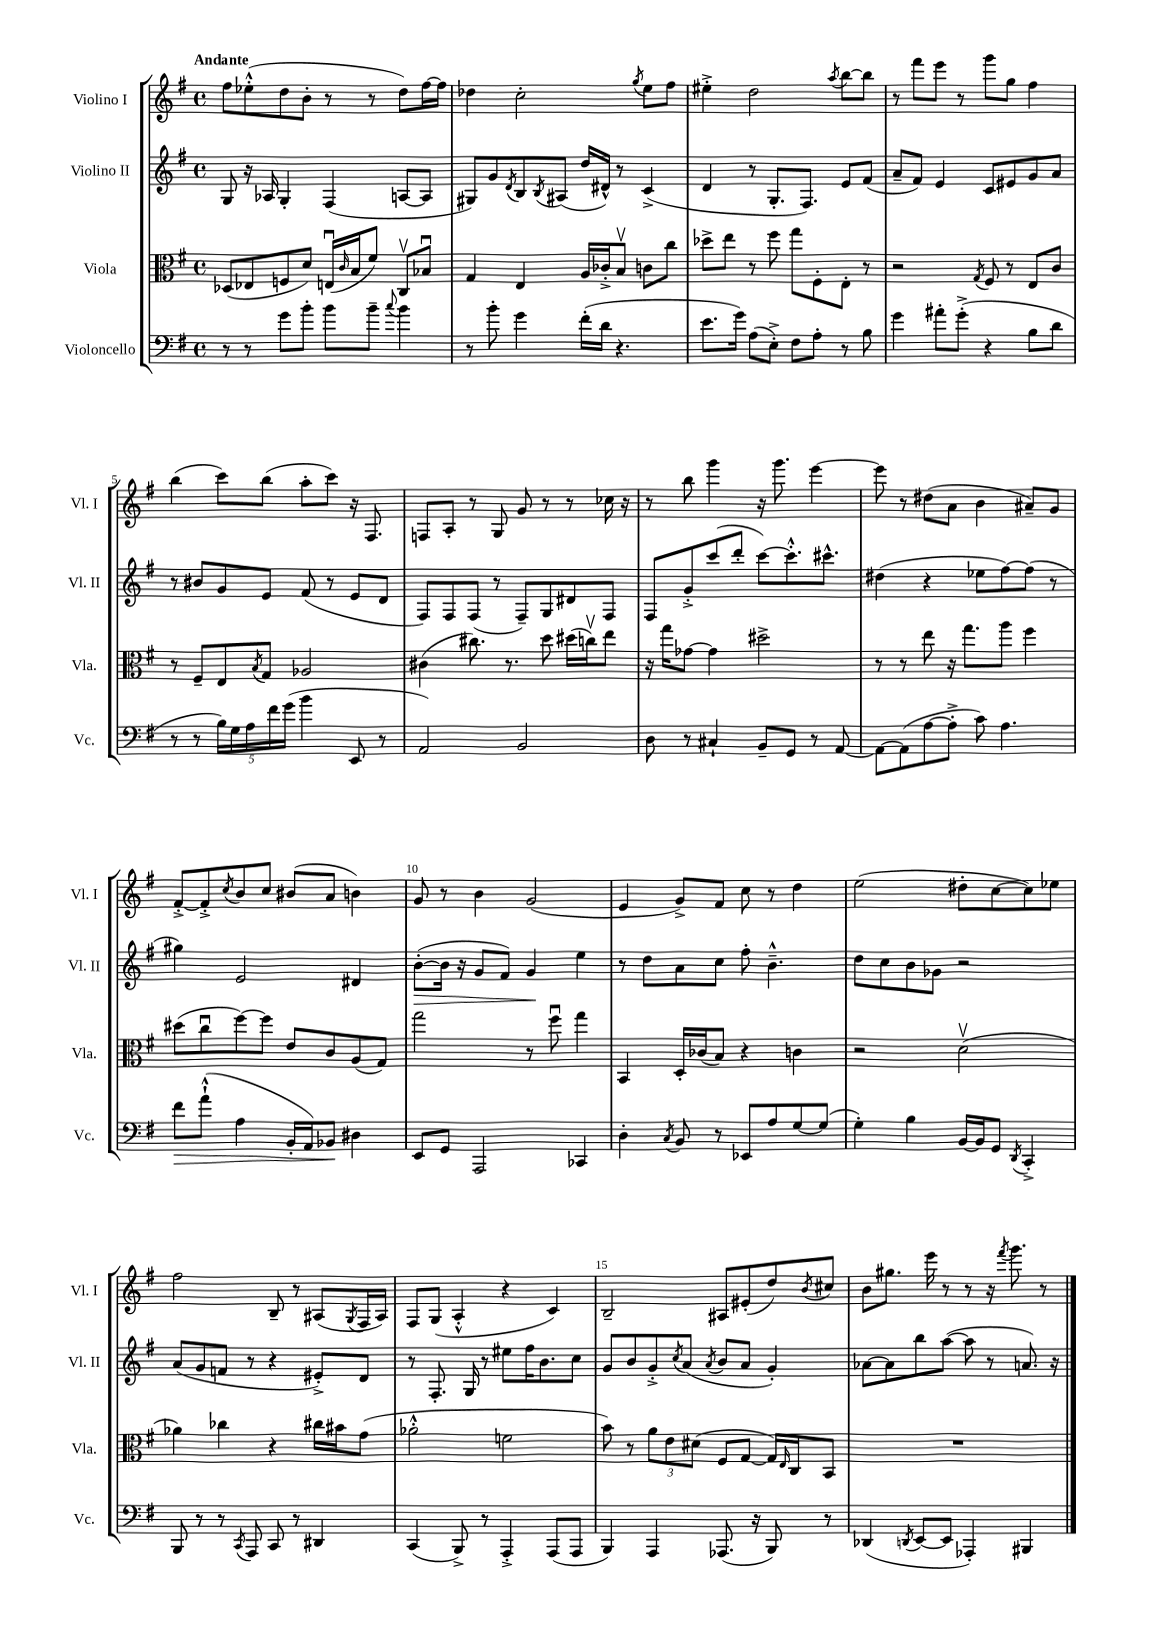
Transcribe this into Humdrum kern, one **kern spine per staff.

**kern	**kern	**kern	**kern
*staff4	*staff3	*staff2	*staff1
*clefF4	*clefC3	*clefG2	*clefG2
*k[f#]	*k[f#]	*k[f#]	*k[f#]
*M4/4	*M4/4	*M4/4	*M4/4
*met(c)	*met(c)	*met(c)	*met(c)
8r	(8D-	8G	8ff#
8r	8E-	16r	(8ee-'^^
.	.	16A-	.
8g	8F	4G'	8dd
8b'	8d)	.	8b'
8b	(16Eu	(4F#	8r
.	16qqc	.	.
.	16B	.	.
8b~	8f#)	.	8r
8qqcc	.	.	.
4b	8Cv	[8A	8dd)
.	8B-u	8A]	[16ff#
.	.	.	16ff#]
=	=	=	=
8r	4G	8G#)	4dd-
8b'	.	8g	.
.	.	8qd	.
4g	4E	8B	2cc'
.	.	8qB	.
.	.	(8A#	.
(16f#'	16A	16dd	.
16d	16c-'^	16d#^^)	.
4.r	8Bv	8r	.
.	.	.	8qgg
.	8c	(4c^	8ee
.	8cc	.	8ff#
=	=	=	=
8.e	8dd-^	4d	4ee#'^
.	8ee	.	.
16g)	.	.	.
(8A	8r	8r	2dd
8E'^)	8ff#	8.G'	.
8F#	8gg	.	.
.	.	8.F#)	.
8A'	8F#'	.	.
.	.	.	8qaa
8r	8E'	8e	[8bb
8B	8r	(8f#	8bb]
=	=	=	=
4g	2r	8a~	8r
.	.	8f#)	8fff#
8a#'	.	4e	8eee
(8g'^	.	.	8r
.	8qG	.	.
4r	8F#	8c	8ggg
.	8r	8e#	8gg
8B	8E	8g	4ff#
8d	8c	8a	.
=	=	=	=
8r	8r	8r	(4bb
8r	8F#~	8b#	.
20B)	8E	8g	8ccc)
20G	.	.	.
20A	.	.	.
.	8qB	.	.
.	8G	8e	(8bb
20f#	.	.	.
(20g	.	.	.
4b	2A-	(8f#	8aa'
.	.	8r	8ccc)
8EE	.	8e	16r
.	.	.	8.F#
8r	.	8d	.
=	=	=	=
2AA)	(4c#	8F#)	8F
.	.	8F#	8A'
.	8.cc#)	(8F#	8r
.	.	8r	8G
.	8.r	.	.
2BB	.	8F#~)	8g
.	8dd	8G	8r
.	(16dd#	8d#	8r
.	16ccv)	.	.
.	8ee	8F#	16cc-
.	.	.	16r
=	=	=	=
8D	16r	8F#	8r
.	16gg	.	.
8r	[8g-	8g'^	8bb
4C#`	4g-]	(8ccc	4ggg
.	.	8ddd'	.
8BB~	2dd#^	[8ccc)	16r
.	.	.	8.ggg
8GG	.	8.ccc'^^]	.
8r	.	.	[4eee
.	.	8.ccc#^^	.
[8AA	.	.	.
=	=	=	=
8AA_	8r	(4dd#	8eee]
(8AA]	8r	.	8r
[8A	8ee	4r	(8dd#
8A'^]	16r	.	8a
.	8.gg	.	.
8c)	.	8ee-	4b
4.A	8aa	[8ff#)	.
.	4ff#	(8ff#]	8a#~)
.	.	8r	8g
=	=	=	=
8f#	(8dd#	4gg#)	[8f#'^
(8a`^^	8ccu	.	8f#'^]
.	.	.	8qcc
4A	[8ff#)	2e	8b
.	8ff#]	.	8cc
16BB'	8e	.	(8b#
16AA)	.	.	.
8BB-	8c	.	8a
4D#	(8A	4d#	4b)
.	8G)	.	.
=	=	=	=
8EE	2gg	([8b'	8g
8GG	.	16b]	8r
.	.	16r	.
2AAA	.	8g	4b
.	.	8f#)	.
.	8r	4g	(2g
.	8ff#u	.	.
4CC-	4gg	4ee	.
=	=	=	=
4D'	4BB	8r	4e
.	.	8dd	.
8qC	.	.	.
8BB	16D'	8a	8g^)
.	(16c-	.	.
8r	8B)	8cc	8f#
8EE-	4r	8ff#'	8cc
8A	.	4.b~^^	8r
[8G	4c	.	4dd
(8G]	.	.	.
=	=	=	=
4G')	2r	8dd	(2ee
.	.	8cc	.
4B	.	8b	.
.	.	8g-	.
[16BB	(2dv	2r	8dd#'
16BB]	.	.	.
8GG	.	.	[8cc
8qDD	.	.	.
4CC'^	.	.	8cc])
.	.	.	8ee-
=	=	=	=
8BBB	4a-)	(8a	2ff#
8r	.	8g	.
8r	4cc-	8f	.
8qCC	.	.	.
8AAA	.	8r	.
8CC	4r	4r	8B~
8r	.	.	8r
4DD#	16cc#	8e#'^)	(8A#
.	16b#	.	.
.	.	.	8qG
.	(8g	8d	16F#
.	.	.	16A#)
=	=	=	=
(4CC	2a-'^^	8r	8F#
.	.	8.F#'	(8G
8BBB^)	.	.	4A'^^
.	.	16G	.
8r	.	8r	.
4AAA'^	2f	8ee#	4r
.	.	16ff#	.
.	.	8.b	.
(8AAA	.	.	4c)
8AAA	.	8cc	.
=	=	=	=
4BBB)	8b)	8g	2B~
.	8r	8b	.
4AAA	12a	8g'^	.
.	12e	.	.
.	.	8qcc	.
.	.	(8a	.
.	(12d#	.	.
.	.	8qa	.
(8.AAA-	8F#	8b	8A#
.	[8G	8a	(8e#'
16r	.	.	.
8BBB)	16G])	4g')	8dd)
.	16qqE	.	.
.	16C	.	.
.	.	.	8qb
8r	8BB	.	8cc#
=	=	=	=
(4DD-	1r	[8a-	8b
.	.	8a-]	8.gg#
8qDD	.	.	.
[8EE	.	8bb	.
.	.	.	16eee
8EE]	.	([8aa	8r
4AAA-')	.	8aa]	8r
.	.	8r	16r
.	.	.	8qfff#
.	.	.	8.ggg
4BBB#	.	8.a)	.
.	.	.	8r
.	.	16r	.
==	==	==	==
*-	*-	*-	*-
